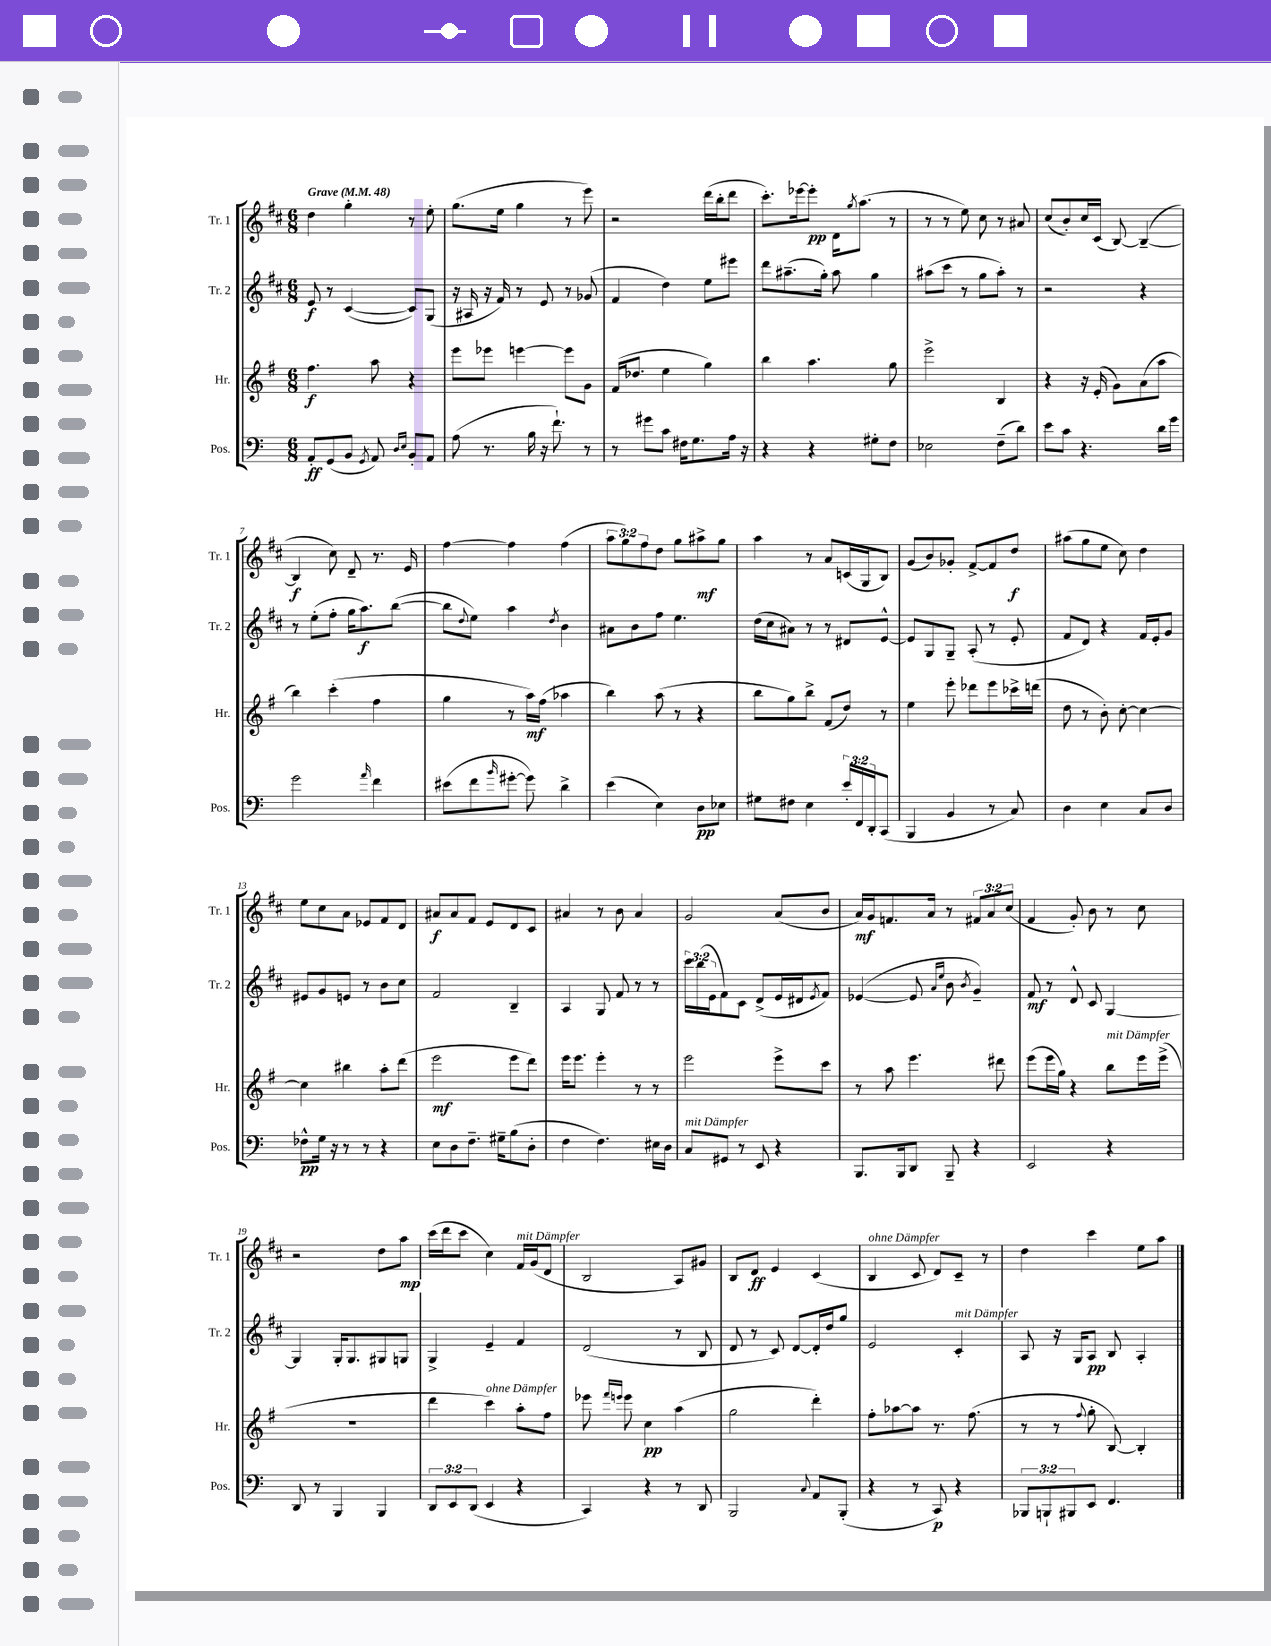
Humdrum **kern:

**kern	**kern	**kern	**kern
*staff4	*staff3	*staff2	*staff1
*clefF4	*clefG2	*clefG2	*clefG2
*k[]	*k[f#]	*k[f#c#]	*k[f#c#]
*M6/8	*M6/8	*M6/8	*M6/8
*MM48	*MM48	*MM48	*MM48
8AA'	4.ff#	8e	4dd
(8GG	.	8r	.
8BB	.	([4c#	4gg'
8qGG	.	.	.
8AA)	8aa	.	.
16qqD	.	.	.
16qqE	.	.	.
8BB'	4r	8c#])	8r
8AA	.	(8G	8ee'
=	=	=	=
(8A	8eee	16r	(8.gg
.	.	16A#	.
8.r	8eee-	16r	.
.	.	16f#)	16ee
.	[4eee	8r	4gg
16B	.	.	.
16r	.	8e	.
8.f`)	.	.	.
.	8eee]	8r	8r
8r	8g	(8g-	8eee)
=	=	=	=
8r	(16f#	4f#	2r
.	8.dd-	.	.
8g#	.	.	.
8c	4ee	4dd)	.
16F#	.	.	.
8.G	.	.	.
.	4gg)	8ee	(16ddd
.	.	.	16bb'
16A	.	8eee#	8ddd
16r	.	.	.
=	=	=	=
4r	4bb	8ddd	8.ccc#')
.	.	(8.aa#~	.
.	.	.	[16eee-
4r	4.aa	.	8eee-']
.	.	16gg')	.
.	.	8aa#	16d
.	.	.	8qgg
.	.	.	(8.aa
8G#'	.	4gg	.
8F	8gg	.	8r
=	=	=	=
2E-	2eee^	(8aa#	8r
.	.	8ccc#	8r
.	.	8r	8ee)
.	.	8gg	8cc#
(8F~	4B	8aa#')	8r
8d)	.	8r	8a#
=	=	=	=
8e	4r	2r	(8cc#
8c	.	.	8b')
4.r	16r	.	16cc#
.	(16e'	.	(16c#
.	8g)	.	[8B)
.	(8a	4r	(4B~_
16d	8aa	.	.
16g	.	.	.
=	=	=	=
2g	4bb)	8r	4B]
.	.	(8ee'	.
.	(4ccc'	8ff#'	8cc#)
.	.	16gg	8d~
.	.	8.aa)	.
16qqa	.	.	.
4f	4ff#	.	8.r
.	.	([8bb	.
.	.	.	16e
=	=	=	=
(8e#	4gg	8bb]	[4ff#
.	.	8qqdd	.
8f	.	8ee)	.
16qqb	.	.	.
[8g#'	8r	4aa	4ff#]
8g#])	16aa)	.	.
.	(16ff#	.	.
.	.	8qdd	.
4d^	4aa-	4b	(4ff#
=	=	=	=
(4e	4bb)	8a#	12aa
.	.	.	12gg)
.	.	8b	.
.	.	.	12ff#
4E)	(8aa	8ff#	8dd
.	8r	4.ee	8gg
8D	4r	.	8aa#^
8E-	.	.	8gg
=	=	=	=
8G#	8bb	(16dd	4aa
.	.	16cc#	.
8F#	8gg)	8a#)	.
4E	8bb^	8r	8r
.	(8f#	8r	8a
24e'	8dd)	8d#	(16c
24FF	.	.	.
.	.	.	16G
24DD'	.	.	.
(8CC	8r	[8e^^	8B)
=	=	=	=
4BBB	4ee	8e]	(8g
.	.	8G	8b)
4BB	8eee'	8G~	8g-'
.	8ddd-	(8A'	[8f#^
8r	8eee	8r	8f#]
8C)	16ccc-^	8e'	8dd
.	(16ddd	.	.
=	=	=	=
4D	8dd	8f#	(8aa#
.	8r	8d)	8gg
4E	8b')	4r	8ee
.	[8cc'	.	8cc#)
8C	4cc_	16f#	4dd
.	.	16e'	.
8D	.	8g	.
=	=	=	=
8F-^^	4cc]	8e#	8ee
16G	.	8g	8cc#
16r	.	.	.
8r	4bb#	8e	8a
8r	.	8r	8e-
4r	8aa'	8b	8f#
.	(8ddd	8cc#	8d
=	=	=	=
8E	2eee	2f#	8a#
8D	.	.	8a#
8.F~	.	.	8f#
.	.	.	8e
16G#~	.	.	.
(8B	8eee	4B~	8d
8D'	8ddd)	.	8c#
=	=	=	=
4F	16eee	4A	4a#
.	8.eee	.	.
4.F)	4eee'	8G	8r
.	.	8f#	8b
.	8r	8r	4a#
16E#	8r	8r	.
16D	.	.	.
=	=	=	=
8C	2eee	24ccc#	2g
.	.	(24bb	.
.	.	24e	.
8GG#	.	8f#)	.
8r	.	8c#	.
8EE	.	(8d^	.
4r	8eee^	16e	(8a
.	.	16d#	.
.	.	8qe	.
.	8ccc	8f#)	8b
=	=	=	=
8.BBB	8r	([4e-	16a)
.	.	.	16g
.	8aa	.	8.f
16BBB	.	.	.
8DD	4.eee	8e-]	.
.	.	.	16a
.	.	16qqa	.
.	.	16qqee	.
8BBB~	.	8b	8r
.	.	8qb	.
4r	.	4g~)	12f#
.	.	.	12a
.	8ddd#	.	.
.	.	.	(12cc#
=	=	=	=
2EE	(8eee	8f#	4f#
.	16eee	8r	.
.	16gg)	.	.
.	4r	8d^^	8g')
.	.	8c#	8b
4r	8bb	[4G	8r
.	16eee	.	8cc#
.	(16eee^	.	.
=	=	=	=
8DD	2.r	4G]	2r
8r	.	.	.
4BBB	.	16G'	.
.	.	8.G	.
4BBB	.	8G#	8dd
.	.	8G	8aa
=	=	=	=
12DD	4ddd	4G^	(16ccc#
.	.	.	16ddd
12EE	.	.	.
.	.	.	8ccc#
(12DD	.	.	.
4EE	4ccc)	4e~	4cc#)
4r	8aa'	4f#	16f#
.	.	.	(16g
.	8ff#	.	8d
=	=	=	=
4CC)	8eee-	(2d	2B
.	16qqfff#	.	.
.	16qqeee	.	.
.	8eee	.	.
4r	4cc	.	.
8r	(4aa	8r	8A)
8DD	.	8B	8g#
=	=	=	=
2BBB	2gg	8d	8B
.	.	8r	8d
.	.	8c#)	4e
.	.	[8d	.
8qqC	.	.	.
8AA	4ddd')	16d']	(4c#
.	.	16dd	.
(8BBB'	.	8gg	.
=	=	=	=
4r	8ff#'	2e	4B
.	[8aa-	.	.
8r	8aa-]	.	8c#
8CC)	8.r	.	8d)
4r	.	4c#'	8c#~
.	(8.ff#	.	.
.	.	.	8r
=	=	=	=
12BBB-	8r	8A	4dd
12BBB`	.	.	.
.	8r	16r	.
12BBB#	.	.	.
.	.	16G	.
.	8qqff#	.	.
8EE	8gg'	8A	4ccc#
4.FF	[8B)	8B	.
.	4B']	4A'	8ee
.	.	.	8aa
==	==	==	==
*-	*-	*-	*-
